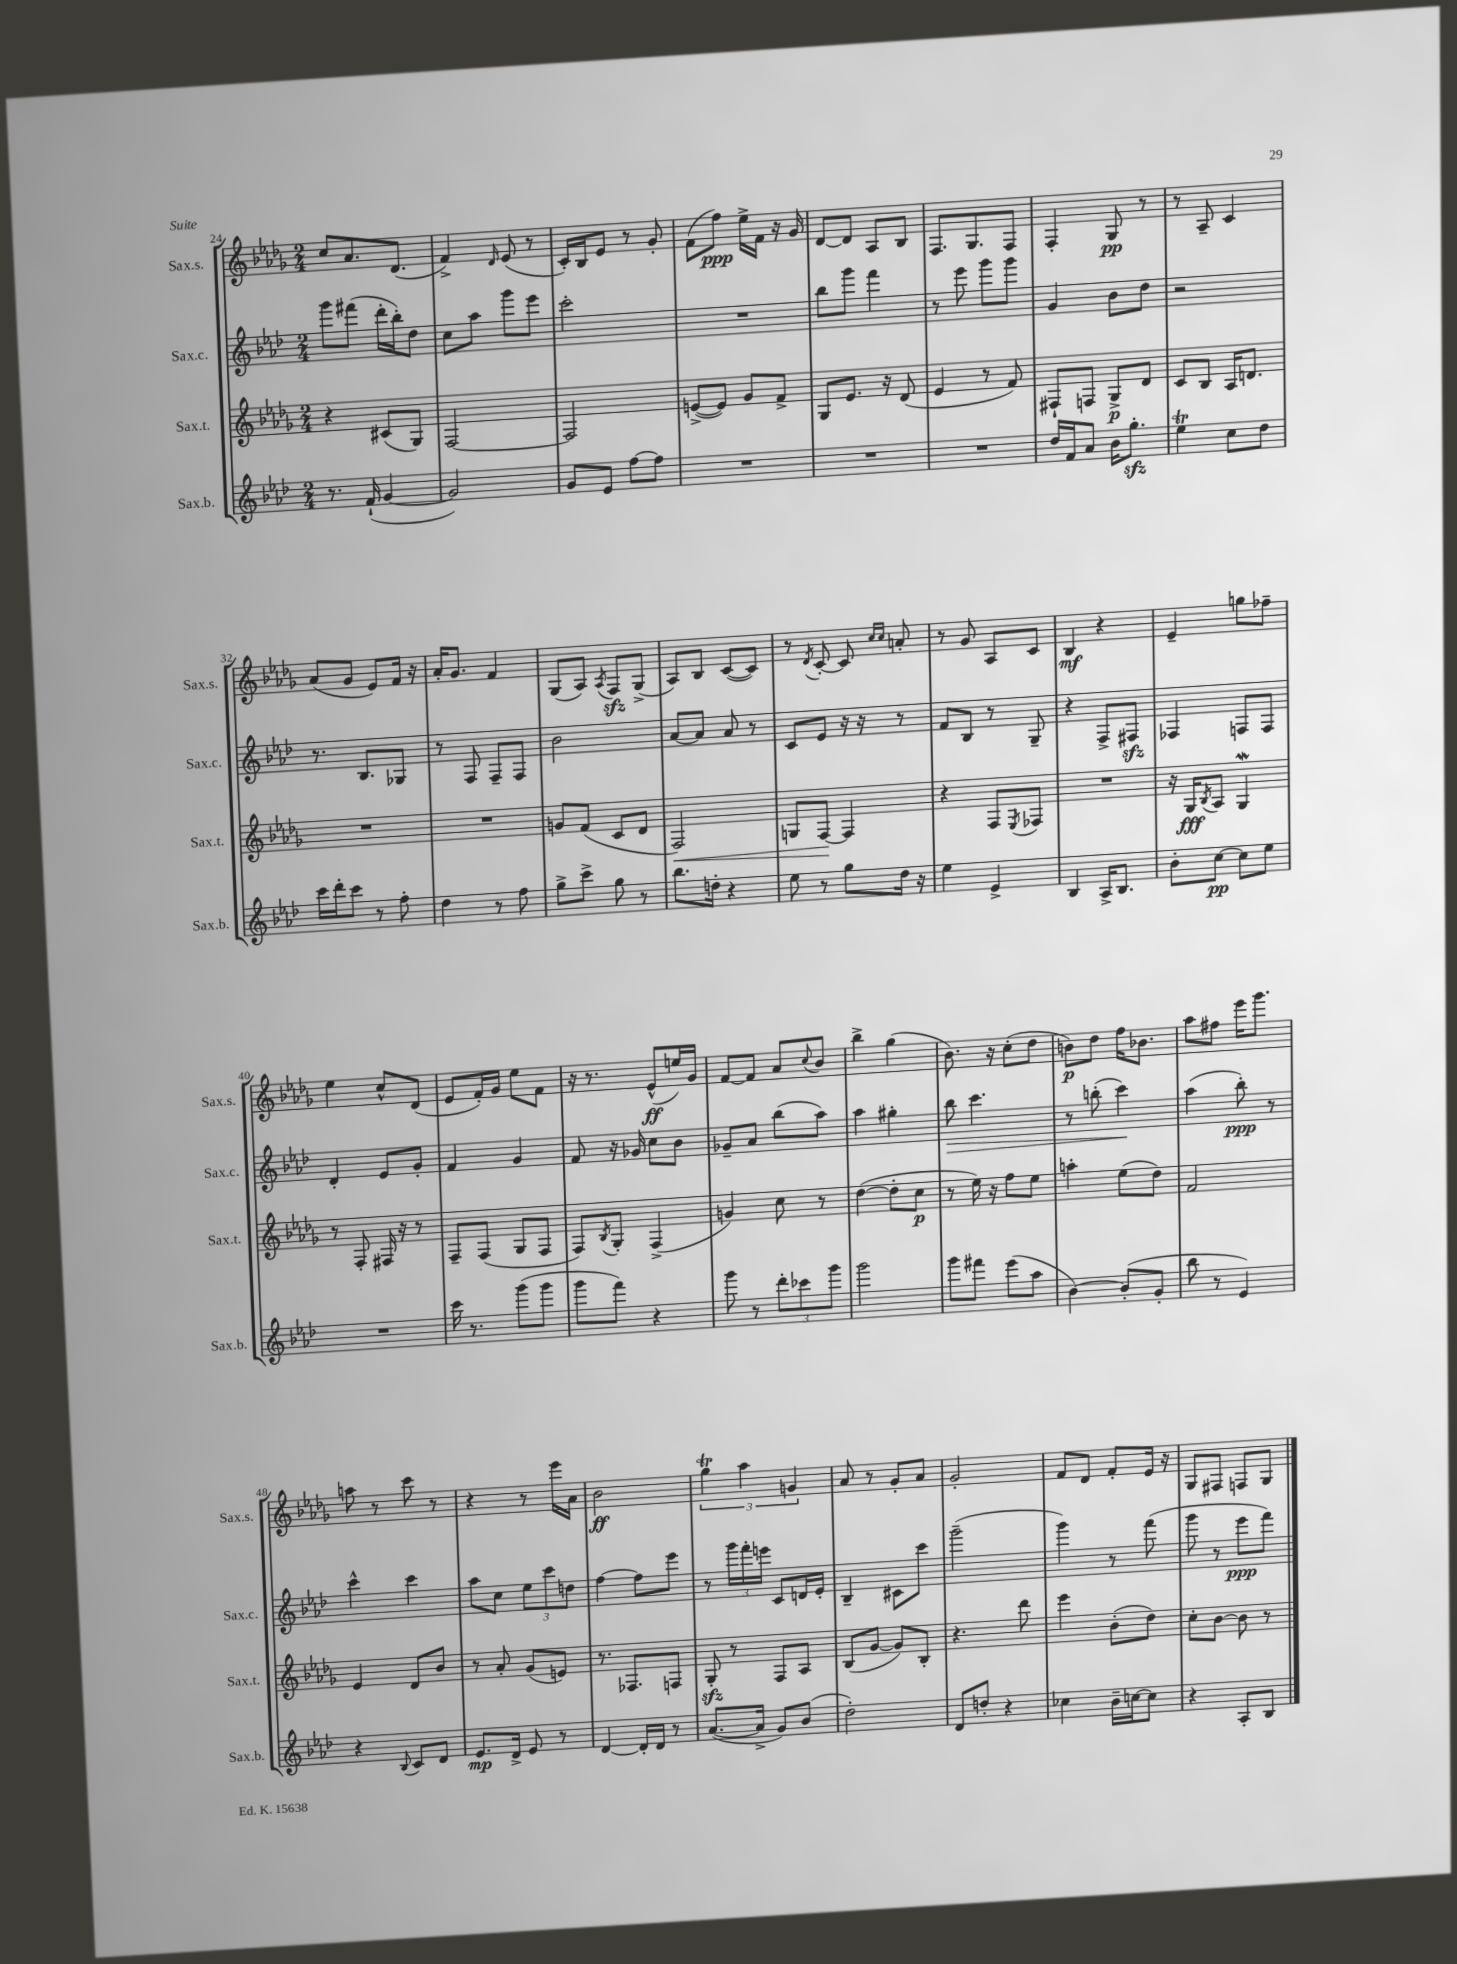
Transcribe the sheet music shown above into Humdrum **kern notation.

**kern	**kern	**kern	**kern
*staff4	*staff3	*staff2	*staff1
*clefG2	*clefG2	*clefG2	*clefG2
*k[b-e-a-d-]	*k[b-e-a-d-g-]	*k[b-e-a-d-]	*k[b-e-a-d-g-]
*M2/4	*M2/4	*M2/4	*M2/4
8.r	4r	8ggg	8cc
.	.	(8fff#	8.a-
(16f`	.	.	.
[4g	(8c#	16ddd-'	.
.	.	16bb-')	(8.d-
.	8G-)	8dd-	.
=	=	=	=
2g])	[2F	8cc	4f^)
.	.	8aa-	.
.	.	.	16qqd-
.	.	8ggg	(8e-
.	.	8eee-	8r
=	=	=	=
8g	2F]	2ccc'	16c')
.	.	.	16B-
8e-	.	.	8e-
[8ff	.	.	8r
8ff]	.	.	8g-'
=	=	=	=
2r	([8e^	2r	(8f
.	8e])	.	8ff)
.	8g-	.	16ee-^
.	.	.	16f
.	8f^	.	16r
.	.	.	16g-
=	=	=	=
2r	8G-	8bb-	[8d-
.	8.e-	8ggg	8d-]
.	.	4fff	8A-
.	16r	.	.
.	(8d-	.	8B-
=	=	=	=
2r	4e-	8r	8.F
.	.	8eee-	.
.	.	.	8.G-
.	8r	8ggg	.
.	8f)	8ggg	8F
=	=	=	=
16dd-	8F#`	4g	4F'
16f	.	.	.
8a-	8F	.	.
16b-	8G-^	8b-	8G-
8.gg'	.	.	.
.	8d-	8dd-	8r
=	=	=	=
4ee-	8c	2r	8r
.	8B-	.	8A-~
8cc	16A-	.	4c
.	8.d	.	.
8dd-	.	.	.
=	=	=	=
16ccc	2r	8.r	(8a-
16ddd-'	.	.	.
8ccc	.	.	8g-
.	.	8.B-	.
8r	.	.	8e-)
8ff'	.	8G-	16f
.	.	.	16r
=	=	=	=
4dd-	2r	8r	16a-'
.	.	.	8.g-
.	.	8F	.
8r	.	8F~	4f
8ff	.	8F	.
=	=	=	=
8gg^	8g	2b-	(8G-
8ccc^	(8f	.	8A-)
.	.	.	8qA-
8gg	8c	.	8F
8r	8d-	.	(8G-^
=	=	=	=
8.bb-	2F)	[8a-	8A-)
.	.	8a-]	8B-
16dd'	.	.	.
4r	.	8a-	([8c
.	.	8r	8c])
=	=	=	=
8ee-	8G	8c	8r
.	.	.	8qd-
8r	[8F	8e-	[8c'
8gg	4F]	16r	8c]
.	.	16r	.
.	.	.	16qqcc
.	.	.	16qqcc
16dd-	.	8r	8a'
16r	.	.	.
=	=	=	=
4ee-	4r	8f	8r
.	.	8B-	8g-
4e-^	8F	8r	8A-
.	8qE-	.	.
.	8F-	8G~	8c
=	=	=	=
4B-	2r	4r	4B-
16A-^	.	8F^	4r
8.B-	.	.	.
.	.	8F#	.
=	=	=	=
8b-'	16r	4F-	4e-~
.	16G-	.	.
.	8qB-	.	.
[8cc	8A-	.	.
8cc]	4G-	8F	8gg
8ee-	.	8F	8ff-~
=	=	=	=
2r	8r	4d-'	4ee-
.	8F'	.	.
.	16F#	8e-	8cc^^
.	16r	.	.
.	8r	8g'	(8d-
=	=	=	=
16ccc	8F~	4f	8e-
8.r	.	.	.
.	(8F	.	16f')
.	.	.	16g-
(8ggg	8G-	4g	8ee-
8ggg	8F	.	8f
=	=	=	=
8ggg	8F)	8f	16r
.	.	.	8.r
.	8qB-	.	.
8fff)	8G-'	16r	.
.	.	16g-	.
4r	(4F^	8cc	(8e-^^
.	.	8b-	16ee)
.	.	.	16g-
=	=	=	=
8ggg	4g)	8g-~	[8f
8r	.	8a-	8f]
12ddd-'	8cc	(8bb-	8a-
12ccc-	.	.	.
.	.	.	8qqcc
.	8r	8aa-)	8b-
12ggg	.	.	.
=	=	=	=
2ggg	([4dd-	4aa-	4bb-^
.	8dd-']	4gg#'	(4gg-
.	8cc	.	.
=	=	=	=
8ggg	8r	8bb-	8.b-)
8fff#	16ee-)	4.ccc	.
.	16r	.	16r
(8eee-	8ff	.	(8cc'
8aa-	8ee-	.	8dd-
=	=	=	=
[4b-)	4aa'	8r	8b)
.	.	(8bb'	8dd-
(8b-']	(8ee-	4ccc)	16ff
.	.	.	8.b-
8g'	8dd-)	.	.
=	=	=	=
8bb-	2f	(4aa-	8aa-
8r	.	.	8ff#
4e-)	.	8bb-')	16eee-
.	.	.	8.ggg-
.	.	8r	.
=	=	=	=
4r	4e-	4ccc^^	8aa
.	.	.	8r
8qqB-	.	.	.
8c	8d-	4ccc	8ccc
8d-	8b-	.	8r
=	=	=	=
8.e-	8r	8aa-	4r
.	8a-'	8cc	.
16d-^	.	.	.
8e-	(8g-	12ee-	8r
.	.	12ccc	.
8r	8e)	.	16eee-
.	.	12dd	.
.	.	.	16a-
=	=	=	=
[4d-	8.r	[4ff	2b-
.	8.F-	.	.
16d-']	.	8ff]	.
16d-	.	.	.
8r	8F	8eee-	.
=	=	=	=
([8.a-	8G-'	8r	6gg-
.	8r	24ggg	.
.	.	24fff'	6aa-
16a-^]	.	.	.
.	.	24eee	.
8g)	8F	8c	.
.	.	.	6g
(8b-	8A-	16d	.
.	.	16e-'	.
=	=	=	=
2dd-')	(8B-	4B-~	8a-
.	[8g-	.	8r
.	8g-])	8c#	8g-'
.	8B-'	8ccc	8a-
=	=	=	=
8d-	4.r	(2ggg~	2g-'
8dd'	.	.	.
4r	.	.	.
.	8ddd-	.	.
=	=	=	=
4cc-	4eee-	4ggg)	8f
.	.	.	8d-
16b-~	(8b-'	8r	8f'
[16cc	.	.	.
8cc]	8dd-)	(8fff	16e-
.	.	.	16r
=	=	=	=
4r	8cc'	8ggg	8G-
.	[8b-	8r	8F#
8A-'	8b-]	8eee-	8F
8B-	8r	8fff)	8G-
==	==	==	==
*-	*-	*-	*-
